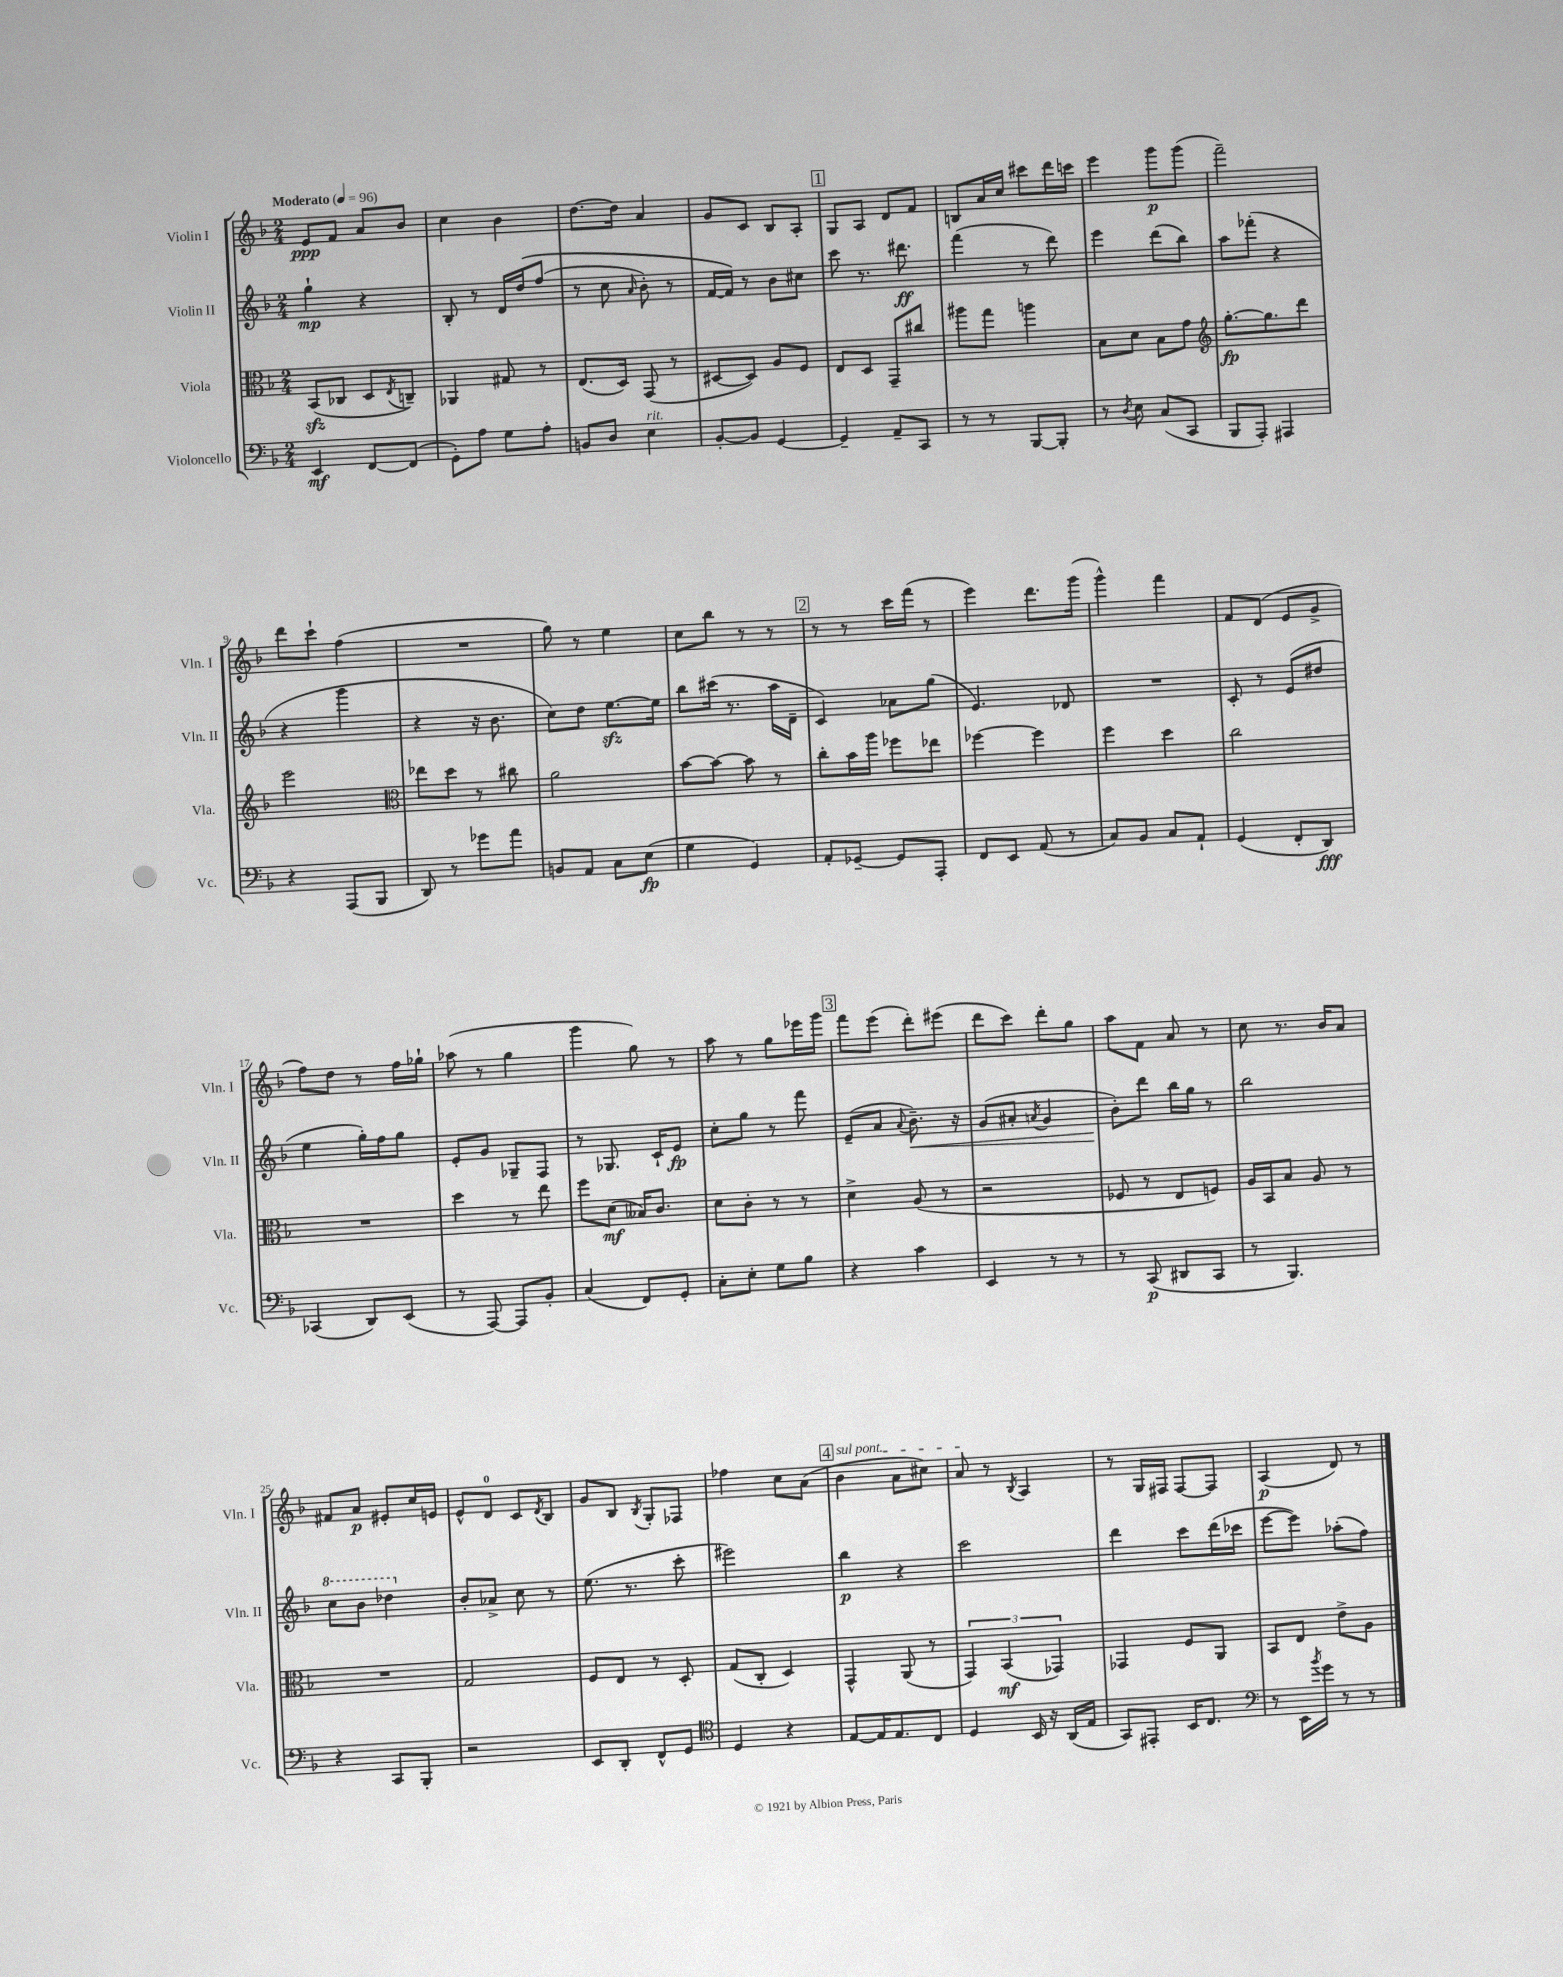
<<
\new StaffGroup <<
\new Staff = "s0" \with { instrumentName = "Violin I" shortInstrumentName = "Vln. I" } {
    \clef treble \key f \major \numericTimeSignature \time 2/4 \tempo "Moderato" 4 = 96
    e'8\ppp f'8 a'8 bes'8 |
    c''4 bes'4 |
    d''8.~ d''16 a'4 |
    g'8 c'8 bes8 a8-. |
    \mark \markup { \box "1" } g8 a8 d'8 f'8 |
    b8 a'16 c''16 cis'''8 d'''16 c'''16 |
    e'''4 g'''8\p g'''8( |
    f'''2--) |
    d'''8 c'''8-! f''4( |
    R2 |
    g''8) r8 e''4 |
    c''8 bes''8 r8 r8 |
    \mark \markup { \box "2" } r8 r8 c'''16 f'''16( r8 |
    e'''4) d'''8. g'''16( |
    g'''4-^) f'''4 |
    f'8 d'8( e'8 g'8-> |
    f''8) d''8 r8 f''16 ges''16-! |
    aes''8( r8 g''4 |
    g'''4 g''8) r8 |
    a''8 r8 g''8 ees'''16 g'''16 |
    \mark \markup { \box "3" } f'''8 e'''8( d'''8-.) eis'''8( |
    d'''8 c'''8) d'''8-. g''8 |
    a''8 f'8 a'8 r8 |
    c''8 r8. bes'16 a'8 |
    fis'8 a'8\p eis'8-. c''16 e'16 |
    e'8-^ d'8-0 c'8 \acciaccatura { d'8 } bes8 |
    g'8 bes8 \acciaccatura { bes8 } g8-. fes8 |
    fes''4 c''8 a'8( |
    \mark \markup { \box "4" } \once \override TextSpanner.bound-details.left.text = \markup { \italic "sul pont." } bes'4\startTextSpan a'8 cis''8) |
    a'8\stopTextSpan r8 \acciaccatura { bes8 } a4 |
    r8 g16 fis16 fis8~ fis8 |
    a4\p( d'8) r8 \bar "|." |
}
\new Staff = "s1" \with { instrumentName = "Violin II" shortInstrumentName = "Vln. II" } {
    \clef treble \key f \major \numericTimeSignature \time 2/4
    g''4-!\mp r4 |
    bes8-. r8 d'16 d''16\( f''8( |
    r8 c''8 \grace { a'16 } bes'8-.) r8 |
    f'16~ f'16\) r8 bes'8 cis''8 |
    \mark \markup { \box "1" } c'''8 r8. dis'''8.\ff |
    f'''4( r8 d'''8) |
    e'''4 d'''8( bes''8) |
    a''8 fes'''8-.( r4 |
    r4 g'''4 |
    r4 r16 bes'8. |
    c''8) d''8 e''8.~\sfz e''16 |
    bes''8 cis'''16( r8. a''16 d'16-- |
    \mark \markup { \box "2" } c'4) aes'8 g''8( |
    e'4.) des'8 |
    R2 |
    c'8-. r8 e'8( dis''8 |
    e''4 g''16-.) f''16 g''8 |
    e'8-. g'8 ges8-- f8 |
    r8 ges8. c'16-! e'8\fp |
    c''8-. g''8 r8 f'''8 |
    \mark \markup { \box "3" } e'8--( a'8 \appoggiatura { a'8 } bes'8.--\<) r16 |
    g'8( ais'8-. \acciaccatura { a'8 } g'4 |
    bes'8-.\!) d'''8 bes''16 g''16 r8 |
    bes''2 |
    \ottava #1 c'''8 bes''8 des'''4 \ottava #0 |
    bes'8-. aes'8-> c''8 r8 |
    e''8.( r8. c'''8-. |
    eis'''2) |
    \mark \markup { \box "4" } bes''4\p r4 |
    c'''2 |
    d'''4 c'''8 d'''16( ces'''16 |
    e'''8~ e'''8) aes''8-.( f''8) \bar "|." |
}
\new Staff = "s2" \with { instrumentName = "Viola" shortInstrumentName = "Vla." } {
    \clef alto \key f \major \numericTimeSignature \time 2/4
    bes,8\sfz( ces8 d8 \acciaccatura { e8 } c8--) |
    aes,4 gis8 r8 |
    e8.( d16) g,8( r8 |
    dis8~ dis8) a8 f8 |
    \mark \markup { \box "1" } e8 d8 g,8-- cis''8 |
    ais''8 g''8 a''4 |
    bes8 d'8 bes8 g'8 |
    \clef treble g''8.~-.\fp g''8. d'''8 |
    e'''2 |
    \clef alto ees''8 d''8 r8 cis''8 |
    a'2 |
    bes'8~ bes'8~ bes'8 r8 |
    \mark \markup { \box "2" } c''8-. bes'16 a''16 fes''8 ees''8 |
    fes''4~ fes''4 |
    f''4 d''4 |
    c''2 |
    R2 |
    d''4 r8 e''8 |
    f''8 d'8\mf( beses16) c'8. |
    d'8 c'8-. r8 r8 |
    \mark \markup { \box "3" } d'4-> a8( r8 |
    r2 |
    fes8 r8 e8 f8) |
    a16 bes,16 bes8 a8 r8 |
    R2 |
    g2 |
    f8 e8 r8 d8-. |
    g8( c8-. d4) |
    \mark \markup { \box "4" } g,4-^ a,8( r8 |
    \tuplet 3/2 { g,4) bes,4\mf( ges,4) } |
    ges,4 f8 a,8 |
    bes,8 e8 e'8-> a8 \bar "|." |
}
\new Staff = "s3" \with { instrumentName = "Violoncello" shortInstrumentName = "Vc." } {
    \clef bass \key f \major \numericTimeSignature \time 2/4
    e,4\mf f,8~ f,8( |
    g,8-.) a8 g8 a8-. |
    b,8 d8 e4^\markup { \italic "rit." } |
    bes,8~-. bes,8 g,4~ |
    \mark \markup { \box "1" } g,4-- a,8-- c,8 |
    r8 r8 bes,,8~ bes,,8-. |
    r8 \acciaccatura { d8 } e8 c8( c,8 |
    bes,,8 a,,8-.) ais,,4 |
    r4 a,,8( bes,,8 |
    d,8) r8 ges'8 a'8 |
    b,8 a,8 c8 e8\fp( |
    g4 g,4) |
    \mark \markup { \box "2" } a,8-. ges,8~-- ges,8 a,,8-. |
    f,8 e,8 a,8( r8 |
    c8) bes,8 c8 a,8-! |
    g,4( f,8-. d,8\fff) |
    ces,4( d,8) e,8( |
    r8 a,,8~) a,,8 bes,8-. |
    c4( f,8) g,8-. |
    c8-. e8-. g8 bes8 |
    \mark \markup { \box "3" } r4 c'4 |
    e,4 r8 r8 |
    r8 c,8\p( dis,8 c,8 |
    r8 bes,,4.) |
    r4 c,8 bes,,8-. |
    r2 |
    e,8 d,8-. f,8-^ g,8 |
    \clef tenor d4 r4 |
    \mark \markup { \box "4" } e8~ e16 e8. c8 |
    d4 bes,16 r16 a,16( e16 |
    g,8) eis,8-. bes,16 c8. |
    \clef bass r8 e,16 \acciaccatura { bes'8 } g'16 r8 r8 \bar "|." |
}
>>
>>
